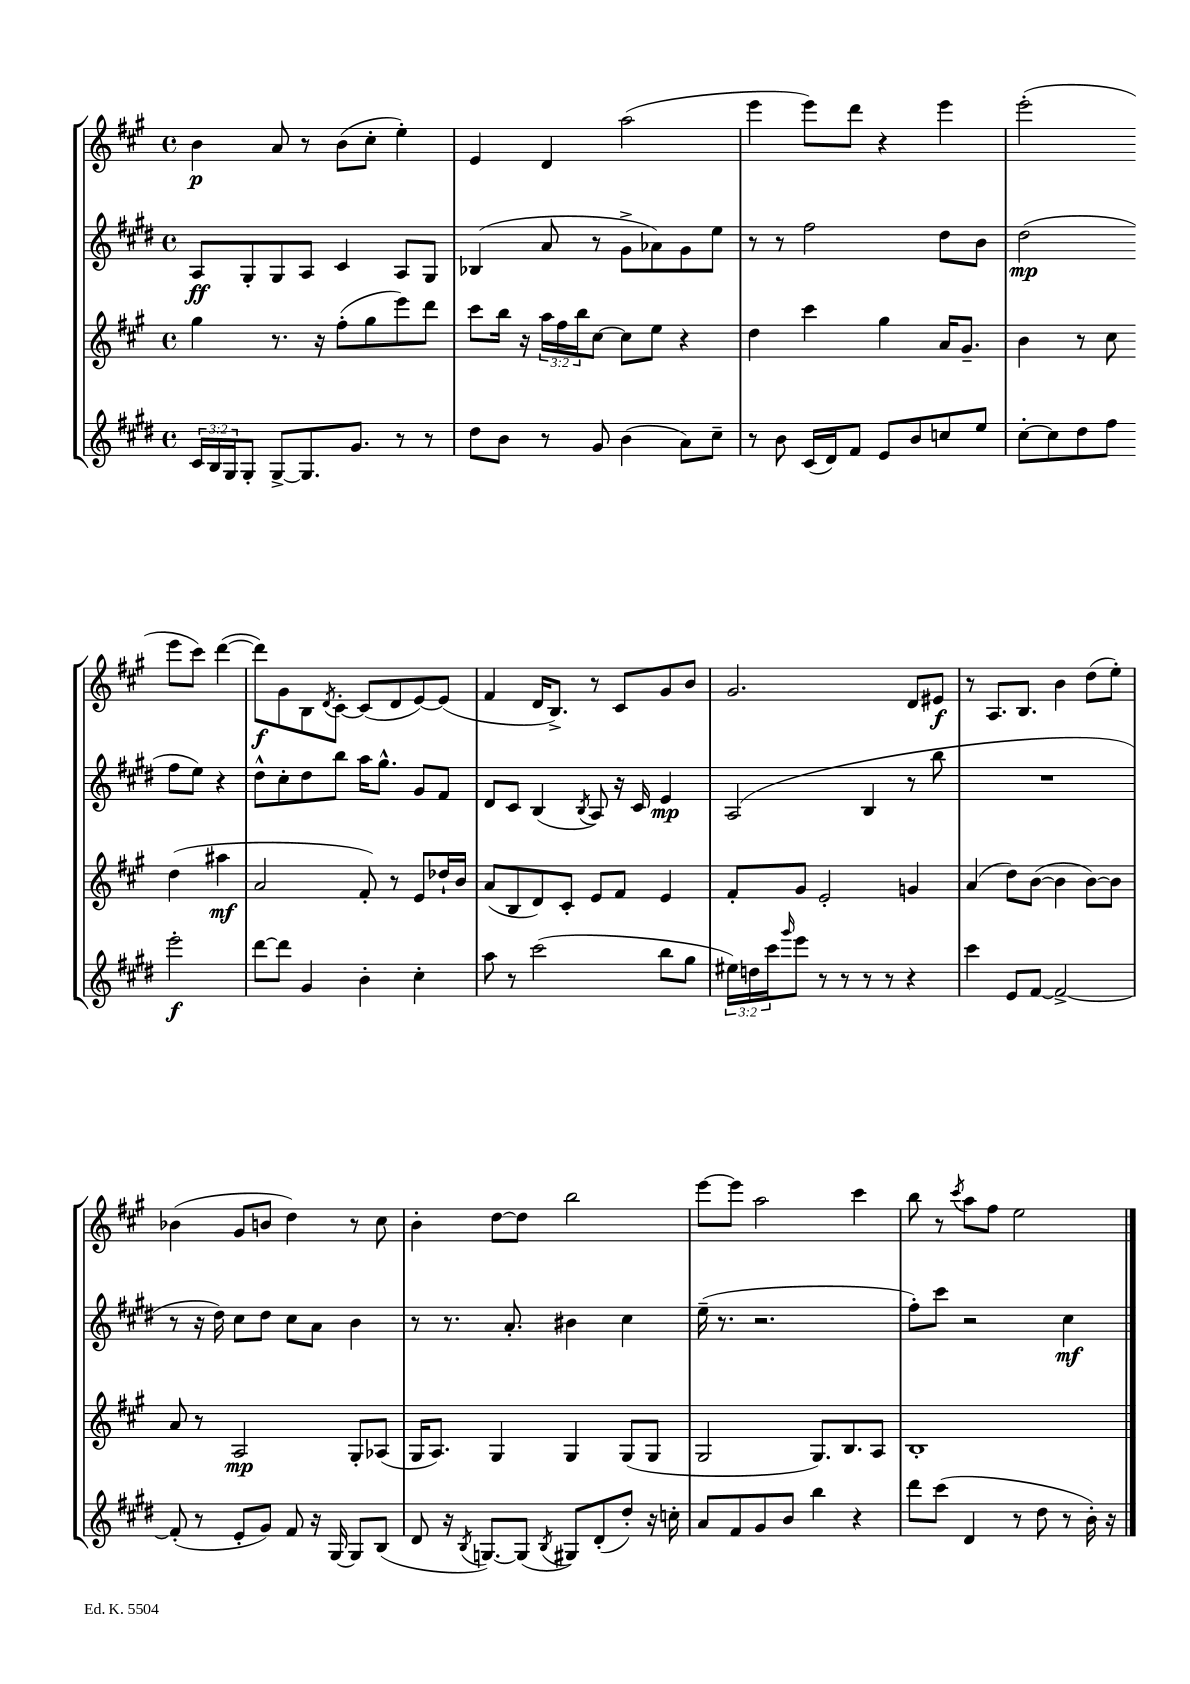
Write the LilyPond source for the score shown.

<<
\new StaffGroup <<
\new Staff = "s0" {
    \clef treble \key a \major \defaultTimeSignature \time 4/4
    b'4\p a'8 r8 b'8( cis''8-. e''4-.) |
    e'4 d'4 a''2( |
    e'''4 e'''8) d'''8 r4 e'''4 |
    e'''2-.( e'''8 cis'''8) d'''4~( |
    d'''8\f) gis'8 b8 \acciaccatura { d'8 } cis'8~-. cis'8( d'8 e'8~) e'8( |
    fis'4 d'16 b8.->) r8 cis'8 gis'8 b'8 |
    gis'2. d'8 eis'8\f |
    r8 a8. b8. b'4 d''8( e''8-.) |
    bes'4( gis'8 b'8 d''4) r8 cis''8 |
    b'4-. d''8~ d''8 b''2 |
    e'''8~ e'''8 a''2 cis'''4 |
    b''8 r8 \acciaccatura { cis'''8 } a''8 fis''8 e''2 \bar "|." |
}
\new Staff = "s1" {
    \clef treble \key e \major \defaultTimeSignature \time 4/4
    a8\ff gis8-. gis8 a8 cis'4 a8 gis8 |
    bes4( a'8 r8 gis'8-> aes'8) gis'8 e''8 |
    r8 r8 fis''2 dis''8 b'8 |
    dis''2\mp( fis''8 e''8) r4 |
    dis''8-^ cis''8-. dis''8 b''8 a''16 gis''8.-^ gis'8 fis'8 |
    dis'8 cis'8 b4( \acciaccatura { b8 } a8) r16 cis'16 e'4\mp |
    a2( b4 r8 b''8 |
    R1 |
    r8 r16 dis''16) cis''8 dis''8 cis''8 a'8 b'4 |
    r8 r8. a'8.-. bis'4 cis''4 |
    e''16--( r8. r2. |
    fis''8-.) cis'''8 r2 cis''4\mf \bar "|." |
}
\new Staff = "s2" {
    \clef treble \key a \major \defaultTimeSignature \time 4/4 \override Staff.TupletNumber.text = #tuplet-number::calc-fraction-text
    gis''4 r8. r16 fis''8-.( gis''8 e'''8) d'''8 |
    cis'''8 b''16 r16 \tuplet 3/2 { a''16 fis''16 b''16 } cis''8~ cis''8 e''8 r4 |
    d''4 cis'''4 gis''4 a'16 gis'8.-- |
    b'4 r8 cis''8 d''4( ais''4\mf |
    a'2 fis'8-.) r8 e'8 des''16-! b'16 |
    a'8( b8 d'8) cis'8-. e'8 fis'8 e'4 |
    fis'8-. gis'8 e'2-. g'4 |
    a'4( d''8) b'8~( b'4 b'8~) b'8 |
    a'8 r8 a2\mp gis8-. aes8( |
    gis16 a8.) gis4 gis4 gis8( gis8 |
    gis2 gis8.) b8. a8 |
    b1-. \bar "|." |
}
\new Staff = "s3" {
    \clef treble \key e \major \defaultTimeSignature \time 4/4 \override Staff.TupletNumber.text = #tuplet-number::calc-fraction-text
    \tuplet 3/2 { cis'16 b16 gis16 } gis8-. gis8~-> gis8. gis'8. r8 r8 |
    dis''8 b'8 r8 gis'8 b'4( a'8) cis''8-- |
    r8 b'8 cis'16( dis'16) fis'8 e'8 b'8 c''8 e''8 |
    cis''8~-. cis''8 dis''8 fis''8 e'''2-.\f |
    dis'''8~ dis'''8 gis'4 b'4-. cis''4-. |
    a''8 r8 cis'''2( b''8 gis''8 |
    \tuplet 3/2 { eis''16) d''16 cis'''16 } \grace { gis'''16 } e'''8 r8 r8 r8 r8 r4 |
    cis'''4 e'8 fis'8~ fis'2~-> |
    fis'8-.( r8 e'8-. gis'8) fis'8 r16 gis16~ gis8 b8( |
    dis'8 r16 \acciaccatura { b8 } g8.~) g8( \acciaccatura { b8 } gis8) dis'8-.( dis''8-.) r16 c''16-. |
    a'8 fis'8 gis'8 b'8 b''4 r4 |
    dis'''8 cis'''8( dis'4 r8 dis''8 r8 b'16-.) r16 \bar "|." |
}
>>
>>
\layout { \context { \Score \remove "Bar_number_engraver" } }
